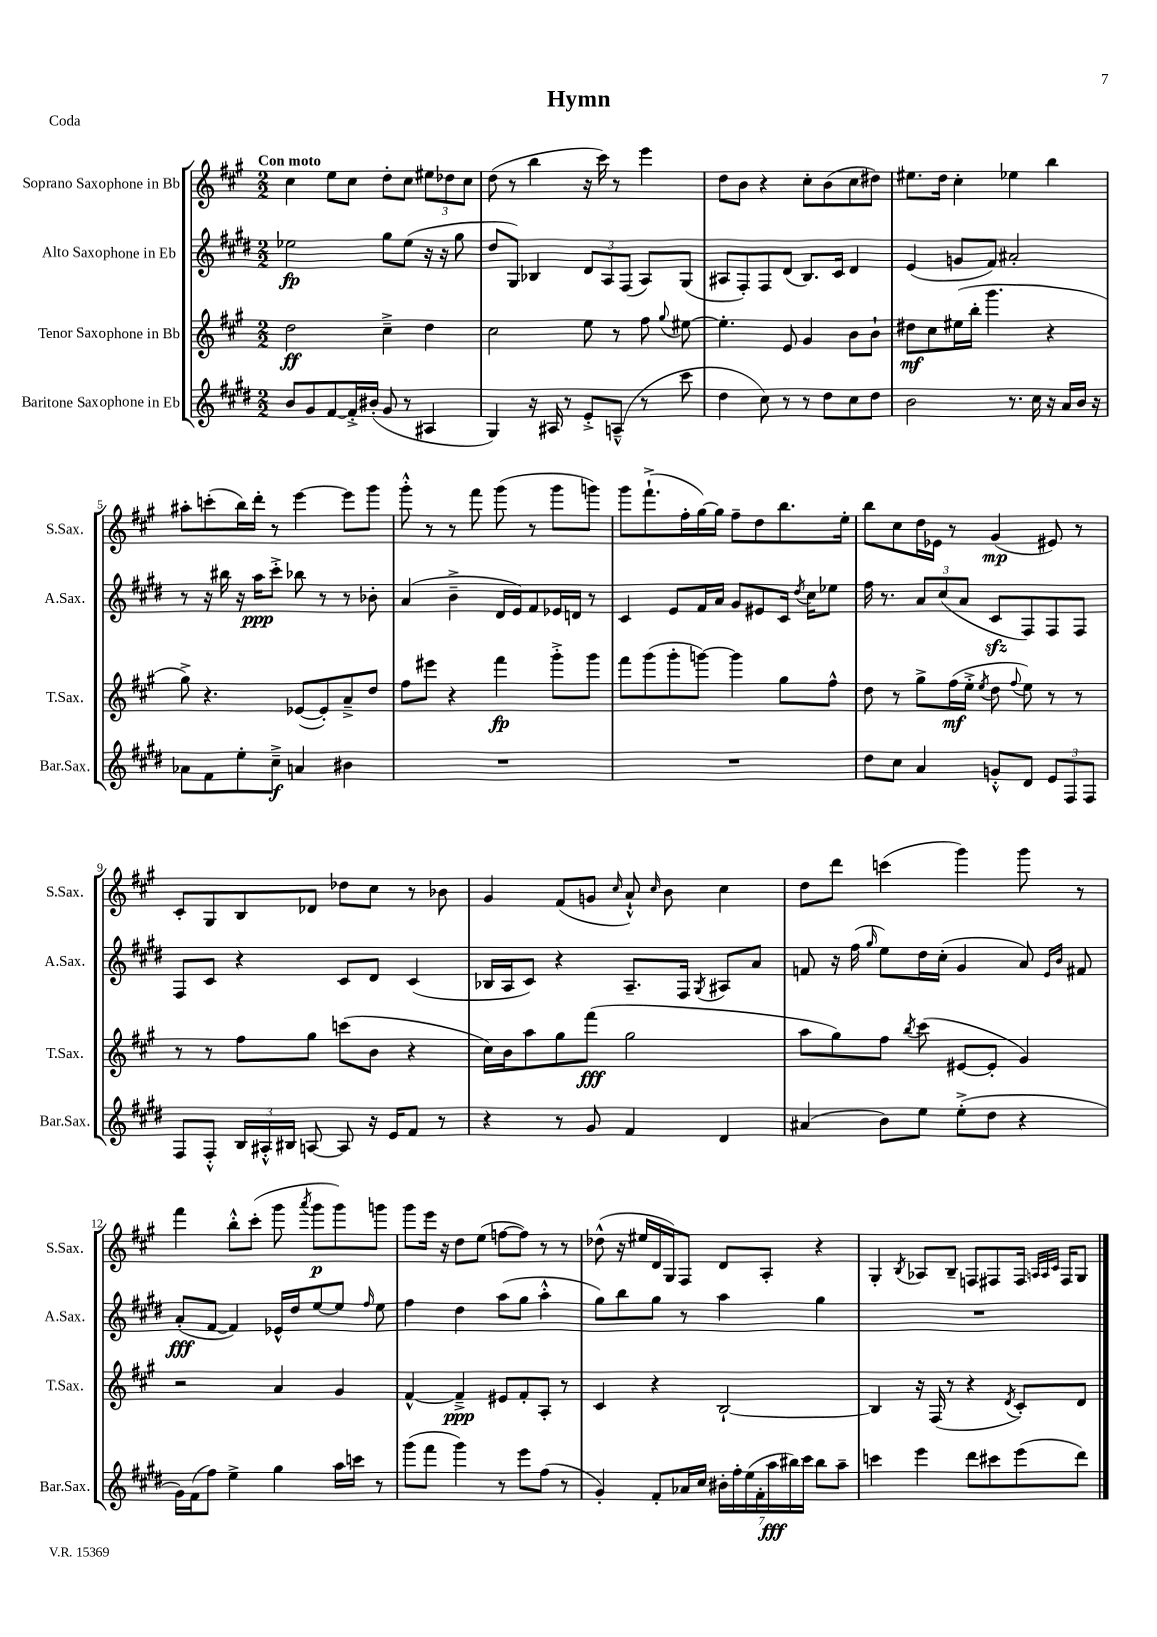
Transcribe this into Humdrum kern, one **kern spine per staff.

**kern	**kern	**kern	**kern
*staff4	*staff3	*staff2	*staff1
*clefG2	*clefG2	*clefG2	*clefG2
*k[f#c#g#d#]	*k[f#c#g#]	*k[f#c#g#d#]	*k[f#c#g#]
*M2/2	*M2/2	*M2/2	*M2/2
8b	2dd	2ee-	4cc#
8g#	.	.	.
[8f#	.	.	8ee
16f#'^]	.	.	8cc#
(16b#'	.	.	.
8g#	4cc#~^	8gg#	8dd'
8r	.	(8ee-	8cc#
4A#	4dd	16r	12ee#
.	.	16r	.
.	.	.	12dd-
.	.	8gg#	.
.	.	.	12cc#
=	=	=	=
4G#)	2cc#	8dd#	(8dd
.	.	8G#)	8r
16r	.	4B-	4bb
16A#	.	.	.
8r	.	.	.
8e'^	8ee	12d#	16r
.	.	.	16ccc#)
.	.	12A	.
(8A~^^	8r	.	8r
.	.	(12F#	.
8r	8ff#	8A)	4eee
.	8qqgg#	.	.
8ccc#	[8ee#	(8G#	.
=	=	=	=
4dd#	4.ee#']	8A#	8dd
.	.	8F#')	8b
8cc#)	.	8F#	4r
8r	8e	(8d#	.
8r	4g#	8.B)	8cc#'
8dd#	.	.	(8b
.	.	16c#	.
8cc#	8b	4d#	8cc#
8dd#	8b`	.	8dd#)
=	=	=	=
2b	8dd#	(4e	8.ee#
.	8cc#	.	.
.	.	.	16dd
.	(16ee#	8g	4cc#'
.	16bb'	.	.
.	4.ggg#	8f#)	.
8.r	.	2a#'	4ee-
16cc#	.	.	.
16r	4r	.	4bb
16a	.	.	.
16b	.	.	.
16r	.	.	.
=	=	=	=
8a-	8gg#^)	8r	8aa#'
8f#	4.r	16r	(8ccc'
.	.	16bb#	.
8ee'	.	16r	16bb)
.	.	16aa	16ddd'
8cc#~^	.	8ccc#'^	8r
4a	([8e-	8bb-	[4eee
.	8e-'])	8r	.
4b#	8a~^	8r	8eee]
.	8dd	8b-'	8ggg#
=	=	=	=
1r	8ff#	(4a	8ggg#'^^
.	8eee#	.	8r
.	4r	4b~^	8r
.	.	.	8fff#
.	4fff#	16d#	(8ggg#
.	.	16e)	.
.	.	8f#	8r
.	8ggg#'^	16e-	8ggg#
.	.	16d	.
.	8ggg#	8r	8ggg)
=	=	=	=
1r	8fff#	4c#	8ggg#
.	(8ggg#	.	(8.fff#`^
.	8ggg#'	8e	.
.	.	.	16ff#'
.	[8ggg)	16f#	[16gg#)
.	.	16a	16gg#]
.	4ggg]	8g#	8ff#~
.	.	8e#	8dd
.	8gg#	16c#	8.bb
.	.	8qdd#	.
.	.	16cc#	.
.	8ff#^^	8ee-	.
.	.	.	16ee'
=	=	=	=
8dd#	8dd	16ff#	8bb
.	.	8.r	.
8cc#	8r	.	8cc#
4a	8gg#^	12a	16dd
.	.	.	16e-
.	.	(12cc#	.
.	(16ff#	.	8r
.	.	12a	.
.	16ee'^	.	.
.	8qee	.	.
8g'^^	8dd	8c#	(4g#
.	8qqff#	.	.
8d#	8ee)	8F#)	.
12e	8r	8F#	8e#)
12F#	.	.	.
.	8r	8F#	8r
12F#	.	.	.
=	=	=	=
8F#	8r	8F#	8c#'
8F#'^^	8r	8c#	8G#
24B	8ff#	4r	8B
24A#'^^	.	.	.
24B#	.	.	.
[8A	8gg#	.	8d-
8A]	(8ccc	8c#	8dd-
16r	8b	8d#	8cc#
16e	.	.	.
8f#	4r	(4c#	8r
8r	.	.	8b-
=	=	=	=
4r	16cc#)	16B-	4g#
.	16b	16A	.
.	8aa	8c#)	.
8r	8gg#	4r	(8f#
8g#	(8fff#	.	8g
.	.	.	16qqcc#
4f#	2gg#	8.A~	8a`^^)
.	.	.	16qqcc#
.	.	.	8b
.	.	16F#	.
.	.	8qG#	.
4d#	.	8A#	4cc#
.	.	8a	.
=	=	=	=
(4a#	8aa	8f	8dd
.	8gg#)	16r	8ddd
.	.	(16ff#	.
.	.	16qqgg#	.
8b)	8ff#	8ee)	(4ccc
.	8qbb	.	.
8ee	(8ccc#	16dd#	.
.	.	(16cc#'	.
(8ee'^	[8e#	4g#	4ggg#)
8dd#	8e#']	.	.
4r	4g#)	8a)	8ggg#
.	.	16qqe	.
.	.	16qqb	.
.	.	8f#	8r
=	=	=	=
16g#)	2r	(8a'	4fff#
(16f#	.	.	.
8ff#)	.	[8f#	.
4ee^	.	4f#])	8bb'^^
.	.	.	(8ccc#'
4gg#	4a	16e-^^	8ggg#
.	.	16dd#	.
.	.	.	8qaaa
.	.	[8ee	8ggg#
16aa	4g#	8ee]	8ggg#)
16ccc	.	.	.
.	.	16qqff#	.
8r	.	8ee	8ggg
=	=	=	=
(8ggg#	[4f#^^	4ff#	8ggg#
8fff#	.	.	16eee
.	.	.	16r
4ggg#)	4f#~^]	4dd#	8dd
.	.	.	(8ee
8r	8e#	(8aa	[8ff
8eee	8f#'	8gg#	8ff])
(8ff#	8A'	4aa'^^	8r
8r	8r	.	8r
=	=	=	=
4g#')	4c#	8gg#)	(8dd-^^
.	.	8bb	16r
.	.	.	16ee#
8f#'	4r	8gg#	16d
.	.	.	16G#)
16a-	.	8r	8F#
16cc#	.	.	.
28b#'	[2B`	4aa	8d
28ff#'	.	.	.
(28ee	.	.	.
28f#'	.	.	.
.	.	.	8A'
28aa	.	.	.
28bb#)	.	.	.
28ccc#	.	.	.
8bb#	.	4gg#	4r
8aa~	.	.	.
=	=	=	=
4ccc	4B]	1r	4G#'
.	.	.	8qB
4eee	16r	.	8A-
.	(16F#	.	.
.	8r	.	8B~
8ddd#	4r	.	8F
8ccc#	.	.	8F#
.	8qd	.	.
(8eee	8c#')	.	16F#
.	.	.	32qqA
.	.	.	32qqA
.	.	.	32qqc#
.	.	.	16F#
8ddd#)	8d	.	8G#
==	==	==	==
*-	*-	*-	*-
